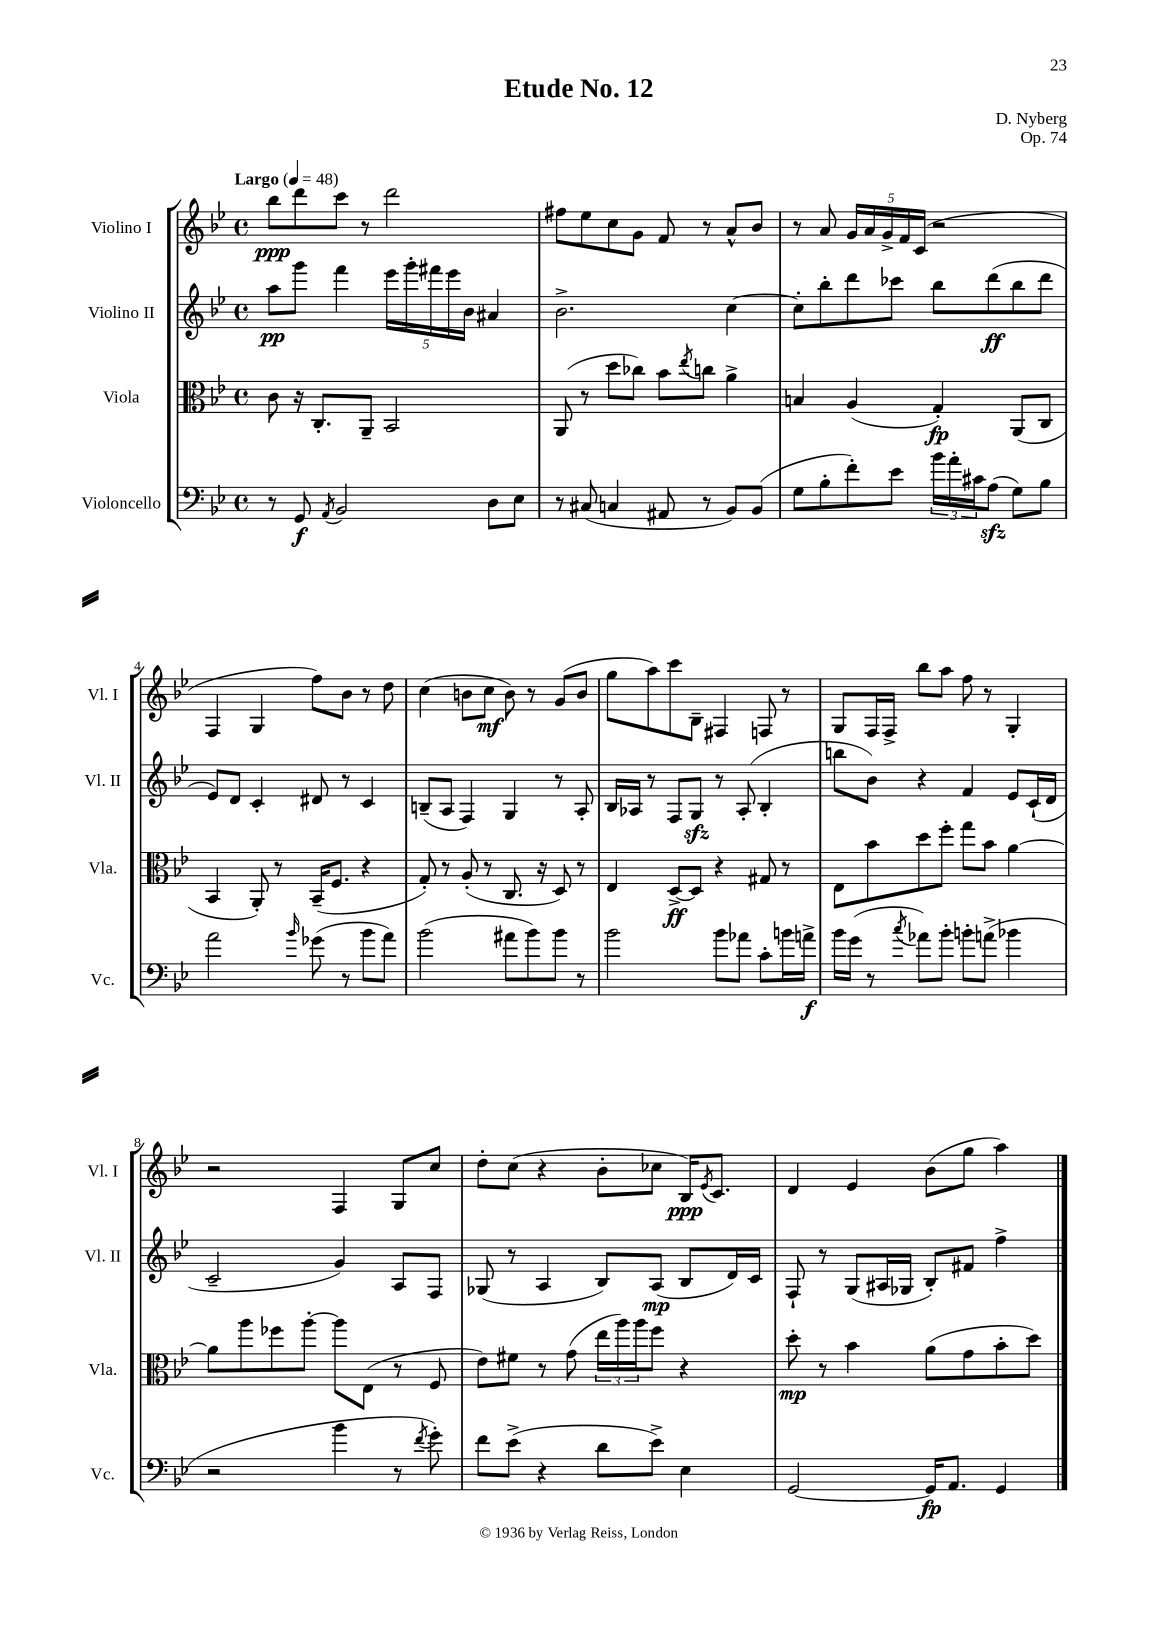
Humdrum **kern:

**kern	**dynam	**kern	**dynam	**kern	**dynam	**kern	**dynam
*part4	*part4	*part3	*part3	*part2	*part2	*part1	*part1
*staff4	*staff4	*staff3	*staff3	*staff2	*staff2	*staff1	*staff1
*I"Violoncello	*	*I"Viola	*	*I"Violino II	*	*I"Violino I	*
*I'Vc.	*	*I'Vla.	*	*I'Vl. II	*	*I'Vl. I	*
*clefF4	*	*clefC3	*	*clefG2	*	*clefG2	*
*k[b-e-]	*	*k[b-e-]	*	*k[b-e-]	*	*k[b-e-]	*
*M4/4	*	*M4/4	*	*M4/4	*	*M4/4	*
*met(c)	*	*met(c)	*	*met(c)	*	*met(c)	*
*MM48	*	*MM48	*	*MM48	*	*MM48	*
=1	=1	=1	=1	=1	=1	=1	=1
!	!	!	!	!	!	!LO:TX:a:B:t=Largo	!
8r	.	8c\	.	8aa\L	pp	8bb-\L	ppp
8GG/	f	16r	.	8ggg\J	.	8ddd\	.
.	.	8.C'/L	.	.	.	.	.
8qAA/	.	.	.	.	.	.	.
2BB-/	.	.	.	4fff\	.	8ccc\J	.
.	.	8AA~/J	.	.	.	8r	.
.	.	2BB-/	.	20eee-\LL	.	2ddd\	.
.	.	.	.	20ggg'\	.	.	.
.	.	.	.	20fff#X\	.	.	.
.	.	.	.	20eee-\	.	.	.
.	.	.	.	20b-\JJ	.	.	.
8D\L	.	.	.	4a#X/	.	.	.
8E-\J	.	.	.	.	.	.	.
=2	=2	=2	=2	=2	=2	=2	=2
8r	.	(8AA/	.	2.b-^\	.	8ff#X\L	.
(8C#X/	.	8r	.	.	.	8ee-\	.
4Cn/	.	8dd\L	.	.	.	8cc\	.
.	.	8cc-X\J)	.	.	.	8g\J	.
8AA#X/	.	8b-\L	.	.	.	8f/	.
.	.	8qee-/	.	.	.	.	.
8r	.	8ccn\J	.	.	.	8r	.
8BB-/L)	.	4a^\	.	[4cc\	.	8a^^/L	.
(8BB-/J	.	.	.	.	.	8b-/J	.
=3	=3	=3	=3	=3	=3	=3	=3
8G\L	.	4Bn/	.	8cc'\L]	.	8r	.
8B-'\	.	.	.	8bb-'\	.	8a/	.
8f'\)	.	(4A/	.	8ddd\	.	20g/LL	.
.	.	.	.	.	.	20a/	.
.	.	.	.	.	.	20g^/	.
8e-\J	.	.	.	8ccc-X\J	.	.	.
.	.	.	.	.	.	20f/	.
.	.	.	.	.	.	(20c/JJ	.
24b-\LL	.	4G'/)	fp	8bb-\L	.	2r	.
24a'\	.	.	.	.	.	.	.
24c#X\J	.	.	.	.	.	.	.
(8Azz\J	.	.	.	(8ddd\	ff	.	.
8G\L)	.	(8AA/L	.	8bb-\	.	.	.
8B-\J	.	8C/J	.	8ddd\J	.	.	.
!!LO:LB:g=z
=4	=4	=4	=4	=4	=4	=4	=4
2a\	.	4BB-/	.	8e-/L)	.	4F/	.
.	.	.	.	8d/J	.	.	.
.	.	8AA'/)	.	4c'/	.	4G/	.
.	.	8r	.	.	.	.	.
16qqb-/	.	.	.	.	.	.	.
(8g-X\	.	(16BB-~/KL	.	8d#X/	.	8ff\L)	.
.	.	8.F/J	.	.	.	.	.
8r	.	.	.	8r	.	8b-\J	.
8b-\L	.	4r	.	4c/	.	8r	.
8a\J)	.	.	.	.	.	8dd\	.
=5	=5	=5	=5	=5	=5	=5	=5
(2b-\	.	8G'/)	.	(8Bn~/L	.	(4cc\	.
.	.	8r	.	8A/J	.	.	.
.	.	(8A'/	.	4F/)	.	8bn\L	.
.	.	8r	.	.	.	8cc\J	mf
8a#X\L	.	8.C/	.	4G/	.	8b\)	.
8b-\)	.	.	.	.	.	8r	.
.	.	16r	.	.	.	.	.
8b-\J	.	8D/)	.	8r	.	(8g/L	.
8r	.	8r	.	8A'/	.	8b/J	.
=6	=6	=6	=6	=6	=6	=6	=6
2b-\	.	4E-/	.	16B-/LL	.	8gg\L	.
.	.	.	.	16A-X/JJ	.	.	.
.	.	.	.	8r	.	8aa\)	.
.	.	[8D^/L	ff	8F/L	.	8ccc\	.
.	.	8D/J]	.	8Gzz/J	.	8B-~\J	.
8b-\L	.	4r	.	8r	.	4F#X/	.
8a-X\J	.	.	.	(8A-'/	.	.	.
8c'\L	.	8G#X/	.	4B-'/	.	8Fn/	.
16bn\L	.	8r	.	.	.	8r	.
16an^\JJ	f	.	.	.	.	.	.
=7	=7	=7	=7	=7	=7	=7	=7
16b-\LL	.	8E-\L	.	8bbn\L	.	8G/L	.
(16g\JJ	.	.	.	.	.	.	.
8r	.	8b-\	.	8b-\J)	.	16F/L	.
.	.	.	.	.	.	16F^/JJ	.
8qcc/	.	.	.	.	.	.	.
8a-X\L)	.	8dd\	.	4r	.	8bb-\L	.
8b-'\J	.	8ff'\J	.	.	.	8aa\J	.
8bn'\L	.	8gg\L	.	4f/	.	8ff\	.
(8an^\J	.	8b-\J	.	.	.	8r	.
4b-X\	.	[4a\	.	8e-/L	.	4G'/	.
.	.	.	.	(16c`/L	.	.	.
.	.	.	.	16d/JJ	.	.	.
!!LO:LB:g=z
=8	=8	=8	=8	=8	=8	=8	=8
2r	.	8a\L]	.	2c~/	.	2r	.
.	.	8aa\	.	.	.	.	.
.	.	8ff-X\	.	.	.	.	.
.	.	[8aa'\J	.	.	.	.	.
4b-\	.	8aa\L]	.	4g/)	.	4F/	.
.	.	(8E-\J	.	.	.	.	.
8r	.	8r	.	8A/L	.	8G/L	.
8qf/	.	.	.	.	.	.	.
8g'\)	.	8F/	.	8F/J	.	8cc/J	.
=9	=9	=9	=9	=9	=9	=9	=9
8f\L	.	8e-\L)	.	(8G-X/	.	8dd'\L	.
(8e-^\J	.	8f#X\J	.	8r	.	(8cc\J	.
4r	.	8r	.	4A/	.	4r	.
.	.	(8g\	.	.	.	.	.
8d\L	.	24ee-\LL	.	8B-/L)	.	8b-'\L	.
.	.	24aa\)	.	.	.	.	.
.	.	24aa\J	.	.	.	.	.
8e-^\J)	.	8ff\J	.	(8A/J	mp	8cc-X\J	.
4E-\	.	4r	.	8B-/L	.	16B-/KL)	ppp
.	.	.	.	.	.	8qe-/	.
.	.	.	.	.	.	8.c/J	.
.	.	.	.	16d/L)	.	.	.
.	.	.	.	16c/JJ	.	.	.
=10	=10	=10	=10	=10	=10	=10	=10
[2GG/	.	8dd'\	mp	8F`/	.	4d/	.
.	.	8r	.	8r	.	.	.
.	.	4b-\	.	(8G/L	.	4e-/	.
.	.	.	.	16A#X/L	.	.	.
.	.	.	.	16G-X/JJ	.	.	.
16GG/KL]	fp	(8a\L	.	8B-'/L)	.	(8b-\L	.
8.AA/J	.	.	.	.	.	.	.
.	.	8g\	.	8f#X/J	.	8gg\J	.
4GG/	.	8b-'\	.	4ff^\	.	4aa\)	.
.	.	8dd\J)	.	.	.	.	.
==	==	==	==	==	==	==	==
*-	*-	*-	*-	*-	*-	*-	*-
